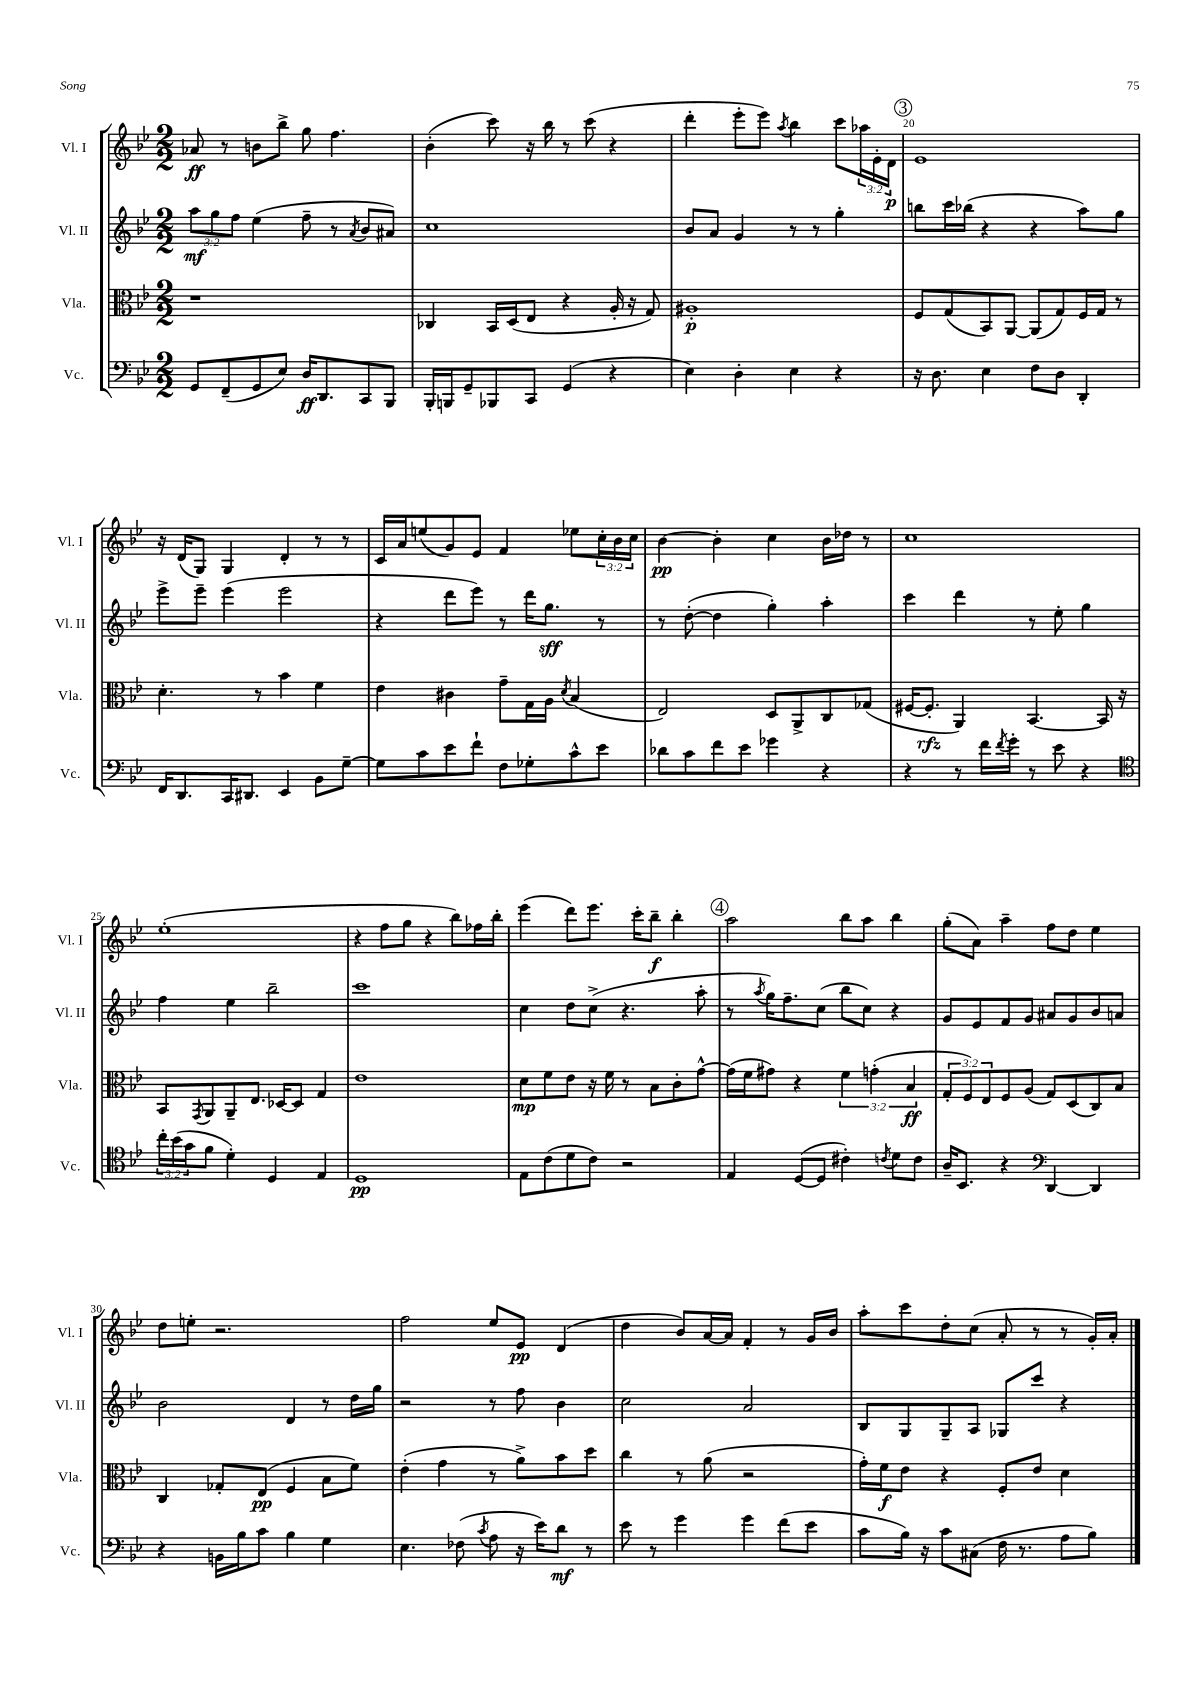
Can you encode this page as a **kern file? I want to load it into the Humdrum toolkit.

**kern	**dynam	**kern	**dynam	**kern	**dynam	**kern	**dynam
*part4	*part4	*part3	*part3	*part2	*part2	*part1	*part1
*staff4	*staff4	*staff3	*staff3	*staff2	*staff2	*staff1	*staff1
*I"Vc.	*	*I"Vla.	*	*I"Vl. II	*	*I"Vl. I	*
*I'Vc.	*	*I'Vla.	*	*I'Vl. II	*	*I'Vl. I	*
*clefF4	*	*clefC3	*	*clefG2	*	*clefG2	*
*k[b-e-]	*	*k[b-e-]	*	*k[b-e-]	*	*k[b-e-]	*
*M2/2	*	*M2/2	*	*M2/2	*	*M2/2	*
=17	=17	=17	=17	=17	=17	=17	=17
8GG/L	.	1r	.	12aa\L	mf	8a-X/	ff
.	.	.	.	12gg\	.	.	.
(8FF~/	.	.	.	.	.	8r	.
.	.	.	.	12ff\J	.	.	.
8GG/	.	.	.	(4ee-\	.	8bn\L	.
8E-/J)	.	.	.	.	.	8bb-^\J	.
16D/KL	ff	.	.	8ff~\	.	8gg\	.
8.DD/	.	.	.	.	.	.	.
.	.	.	.	8r	.	4.ff\	.
.	.	.	.	8qa/	.	.	.
8CC/	.	.	.	8b-/L	.	.	.
8BBB-/J	.	.	.	8a#X/J)	.	.	.
=18	=18	=18	=18	=18	=18	=18	=18
16BBB-'/LL	.	4C-X/	.	1cc	.	(4b-'\	.
16BBBn/J	.	.	.	.	.	.	.
8GG~/	.	.	.	.	.	.	.
8BBB-X/	.	16BB-/LL	.	.	.	8ccc\)	.
.	.	(16D/J	.	.	.	.	.
8CC/J	.	8E-/J	.	.	.	16r	.
.	.	.	.	.	.	16bb-\	.
(4GG/	.	4r	.	.	.	8r	.
.	.	.	.	.	.	(8ccc\	.
4r	.	16A'/	.	.	.	4r	.
.	.	16r	.	.	.	.	.
.	.	8G/)	.	.	.	.	.
=19	=19	=19	=19	=19	=19	=19	=19
4E-\)	.	1A#X'	p	8b-/L	.	4ddd'\	.
.	.	.	.	8a/J	.	.	.
4D'\	.	.	.	4g/	.	8eee-'\L	.
.	.	.	.	.	.	8eee-\J)	.
.	.	.	.	.	.	8qaa/	.
4E-\	.	.	.	8r	.	4bb-\	.
.	.	.	.	8r	.	.	.
4r	.	.	.	4gg'\	.	8ccc\L	.
.	.	.	.	.	.	24aa-X\L	.
.	.	.	.	.	.	24e-'\	.
.	.	.	.	.	.	24d\JJ	p
!!LO:REH:place=s1:t=3
=20	=20	=20	=20	=20	=20	=20	=20
16r	.	8F/L	.	8bbn\L	.	1e-	.
8.D\	.	.	.	.	.	.	.
.	.	(8G/	.	16ccc\L	.	.	.
.	.	.	.	(16bb-X\JJ	.	.	.
4E-\	.	8BB-/)	.	4r	.	.	.
.	.	[8AA/J	.	.	.	.	.
8F\L	.	(8AA/L]	.	4r	.	.	.
8D\J	.	8G/)	.	.	.	.	.
4DD'/	.	16F/L	.	8aa\L)	.	.	.
.	.	16G/JJ	.	.	.	.	.
.	.	8r	.	8gg\J	.	.	.
!!LO:LB:g=z
=21	=21	=21	=21	=21	=21	=21	=21
16FF/KL	.	4.d'\	.	8eee-^\L	.	16r	.
8.DD/	.	.	.	.	.	(16d/KL	.
.	.	.	.	8eee-~\J	.	8G/J)	.
16CC/K	.	.	.	(4eee-\	.	4G/	.
8.DD#X/J	.	.	.	.	.	.	.
.	.	8r	.	.	.	.	.
4EE-/	.	4b-\	.	2eee-\	.	4d'/	.
8BB-\L	.	4f\	.	.	.	8r	.
[8G~\J	.	.	.	.	.	8r	.
=22	=22	=22	=22	=22	=22	=22	=22
8G\L]	.	4e-\	.	4r	.	16c/LL	.
.	.	.	.	.	.	16a/J	.
8c\	.	.	.	.	.	(8een/	.
8e-\	.	4c#X\	.	8ddd\L	.	8g/)	.
8f`\J	.	.	.	8eee-\J)	.	8e-/J	.
8F\L	.	8g~\L	.	8r	.	4f/	.
8G-X'\	.	16G\L	.	16ddd\KL	.	.	.
.	.	16A\JJ	.	8.gg\J	sff	.	.
.	.	8qd/	.	.	.	.	.
8c^^\	.	(4B-/	.	.	.	8ee-X\L	.
8e-\J	.	.	.	8r	.	24cc'\L	.
.	.	.	.	.	.	24b-\	.
.	.	.	.	.	.	24cc\JJ	.
=23	=23	=23	=23	=23	=23	=23	=23
8d-X\L	.	2E-/)	.	8r	.	[4b-\	pp
8c\	.	.	.	([8dd'\	.	.	.
8f\	.	.	.	4dd\]	.	4b-'\]	.
8e-\J	.	.	.	.	.	.	.
4g-X\	.	8D/L	.	4gg'\)	.	4cc\	.
.	.	8AA^/	.	.	.	.	.
4r	.	8C/	.	4aa'\	.	16b-\LL	.
.	.	.	.	.	.	16dd-X\JJ	.
.	.	(8G-X/J	.	.	.	8r	.
=24	=24	=24	=24	=24	=24	=24	=24
4r	.	[16F#X/KL	.	4ccc\	.	1cc	.
.	.	8.F#'/J]	rfz	.	.	.	.
8r	.	4AA/)	.	4ddd\	.	.	.
16f\LL	.	.	.	.	.	.	.
8qf/	.	.	.	.	.	.	.
16g'\JJ	.	.	.	.	.	.	.
8r	.	[4.BB-/	.	8r	.	.	.
8e-\	.	.	.	8ee-'\	.	.	.
4r	.	.	.	4gg\	.	.	.
.	.	16BB-/]	.	.	.	.	.
.	.	16r	.	.	.	.	.
!!LO:LB:g=z
=25	=25	=25	=25	=25	=25	=25	=25
*clefC4	*	*	*	*	*	*	*
24cc'\LL	.	8BB-/L	.	4ff\	.	(1ee-'	.
(24b-\	.	.	.	.	.	.	.
24g\J	.	.	.	.	.	.	.
.	.	8qGG/	.	.	.	.	.
8f\J	.	8AA/	.	.	.	.	.
4d'\)	.	8AA~/	.	4ee-\	.	.	.
.	.	8.E-/J	.	.	.	.	.
4D/	.	.	.	2bb-~\	.	.	.
.	.	[16D-X/KL	.	.	.	.	.
.	.	8D-/J]	.	.	.	.	.
4E-/	.	4G/	.	.	.	.	.
=26	=26	=26	=26	=26	=26	=26	=26
1D	pp	1e-	.	1ccc	.	4r	.
.	.	.	.	.	.	8ff\L	.
.	.	.	.	.	.	8gg\J	.
.	.	.	.	.	.	4r	.
.	.	.	.	.	.	8bb-\L)	.
.	.	.	.	.	.	16ff-X\L	.
.	.	.	.	.	.	16bb-'\JJ	.
=27	=27	=27	=27	=27	=27	=27	=27
8E-\L	.	8d\L	mp	4cc\	.	(4eee-\	.
(8c\	.	8f\	.	.	.	.	.
8d\	.	8e-\J	.	8dd\L	.	8ddd\L)	.
8c\J)	.	16r	.	(8cc^\J	.	8.eee-\J	.
.	.	16f\	.	.	.	.	.
2r	.	8r	.	4.r	.	.	.
.	.	.	.	.	.	16ccc'\KL	.
.	.	8B-\L	.	.	.	8bb-~\J	f
.	.	8c'\	.	.	.	4bb-'\	.
.	.	[8g^^\J	.	8aa'\	.	.	.
!!LO:REH:place=s1:t=4
=28	=28	=28	=28	=28	=28	=28	=28
4E-/	.	(16g\LL]	.	8r	.	2aa\	.
.	.	16f\J	.	.	.	.	.
.	.	.	.	8qaa/	.	.	.
.	.	8g#X\J)	.	16gg\KL)	.	.	.
.	.	.	.	8.ff~\	.	.	.
([8D/L	.	4r	.	.	.	.	.
8D/J]	.	.	.	(8cc\J	.	.	.
4c#X'\)	.	6f\	.	8bb-\L	.	8bb-\L	.
.	.	.	.	8cc\J)	.	8aa\J	.
.	.	(6gn'\	.	.	.	.	.
8qcn/	.	.	.	.	.	.	.
8d\L	.	.	.	4r	.	4bb-\	.
.	.	6B-/	ff	.	.	.	.
8c\J	.	.	.	.	.	.	.
=29	=29	=29	=29	=29	=29	=29	=29
16A~/KL	.	12G'/L	.	8g/L	.	(8gg'\L	.
8.BB-/J	.	.	.	.	.	.	.
.	.	12F/)	.	.	.	.	.
.	.	.	.	8e-/	.	8a\J)	.
.	.	12E-/	.	.	.	.	.
4r	.	8F/	.	8f/	.	4aa~\	.
.	.	(8A/J	.	8g/J	.	.	.
*clefF4	*	*	*	*	*	*	*
[4DD/	.	8G/L)	.	8a#X/L	.	8ff\L	.
.	.	(8D/	.	8g/	.	8dd\J	.
4DD/]	.	8C/)	.	8b-/	.	4ee-\	.
.	.	8B-/J	.	8an/J	.	.	.
!!LO:LB:g=z
=30	=30	=30	=30	=30	=30	=30	=30
4r	.	4C/	.	2b-\	.	8dd\L	.
.	.	.	.	.	.	8een'\J	.
16BBn\LL	.	8G-X'/L	.	.	.	2.r	.
16B-\J	.	.	.	.	.	.	.
8c\J	.	(8E-/J	pp	.	.	.	.
4B-\	.	4F/	.	4d/	.	.	.
4G\	.	8B-\L	.	8r	.	.	.
.	.	8f\J)	.	16dd\LL	.	.	.
.	.	.	.	16gg\JJ	.	.	.
=31	=31	=31	=31	=31	=31	=31	=31
4.E-\	.	(4e-'\	.	2r	.	2ff\	.
.	.	4g\	.	.	.	.	.
(8F-X\	.	.	.	.	.	.	.
8qc/	.	.	.	.	.	.	.
8A\	.	8r	.	8r	.	8ee-/L	.
16r	.	8a^\L)	.	8ff\	.	8e-/J	pp
16e-\KL)	.	.	.	.	.	.	.
8d\J	mf	8b-\	.	4b-\	.	(4d/	.
8r	.	8dd\J	.	.	.	.	.
=32	=32	=32	=32	=32	=32	=32	=32
8e-\	.	4cc\	.	2cc\	.	4dd\	.
8r	.	.	.	.	.	.	.
4g\	.	8r	.	.	.	8b-/L)	.
.	.	(8a\	.	.	.	[16a/L	.
.	.	.	.	.	.	16a/JJ]	.
4g\	.	2r	.	2a/	.	4f'/	.
(8f\L	.	.	.	.	.	8r	.
8e-\J	.	.	.	.	.	16g/LL	.
.	.	.	.	.	.	16b-/JJ	.
=33	=33	=33	=33	=33	=33	=33	=33
8c\L	.	16g'\LL)	.	8B-/L	.	8aa'\L	.
.	.	16f\J	f	.	.	.	.
16B-\Jk)	.	8e-\J	.	8G/	.	8ccc\	.
16r	.	.	.	.	.	.	.
8c\L	.	4r	.	8G~/	.	8dd'\	.
(8C#X\J	.	.	.	8A/J	.	(8cc\J	.
16F\	.	8F'/L	.	8G-X/L	.	8a'/	.
8.r	.	.	.	.	.	.	.
.	.	8e-/J	.	8ccc/J	.	8r	.
8A\L	.	4d\	.	4r	.	8r	.
8B-\J)	.	.	.	.	.	16g'/LL)	.
.	.	.	.	.	.	16a'/JJ	.
==	==	==	==	==	==	==	==
*-	*-	*-	*-	*-	*-	*-	*-
